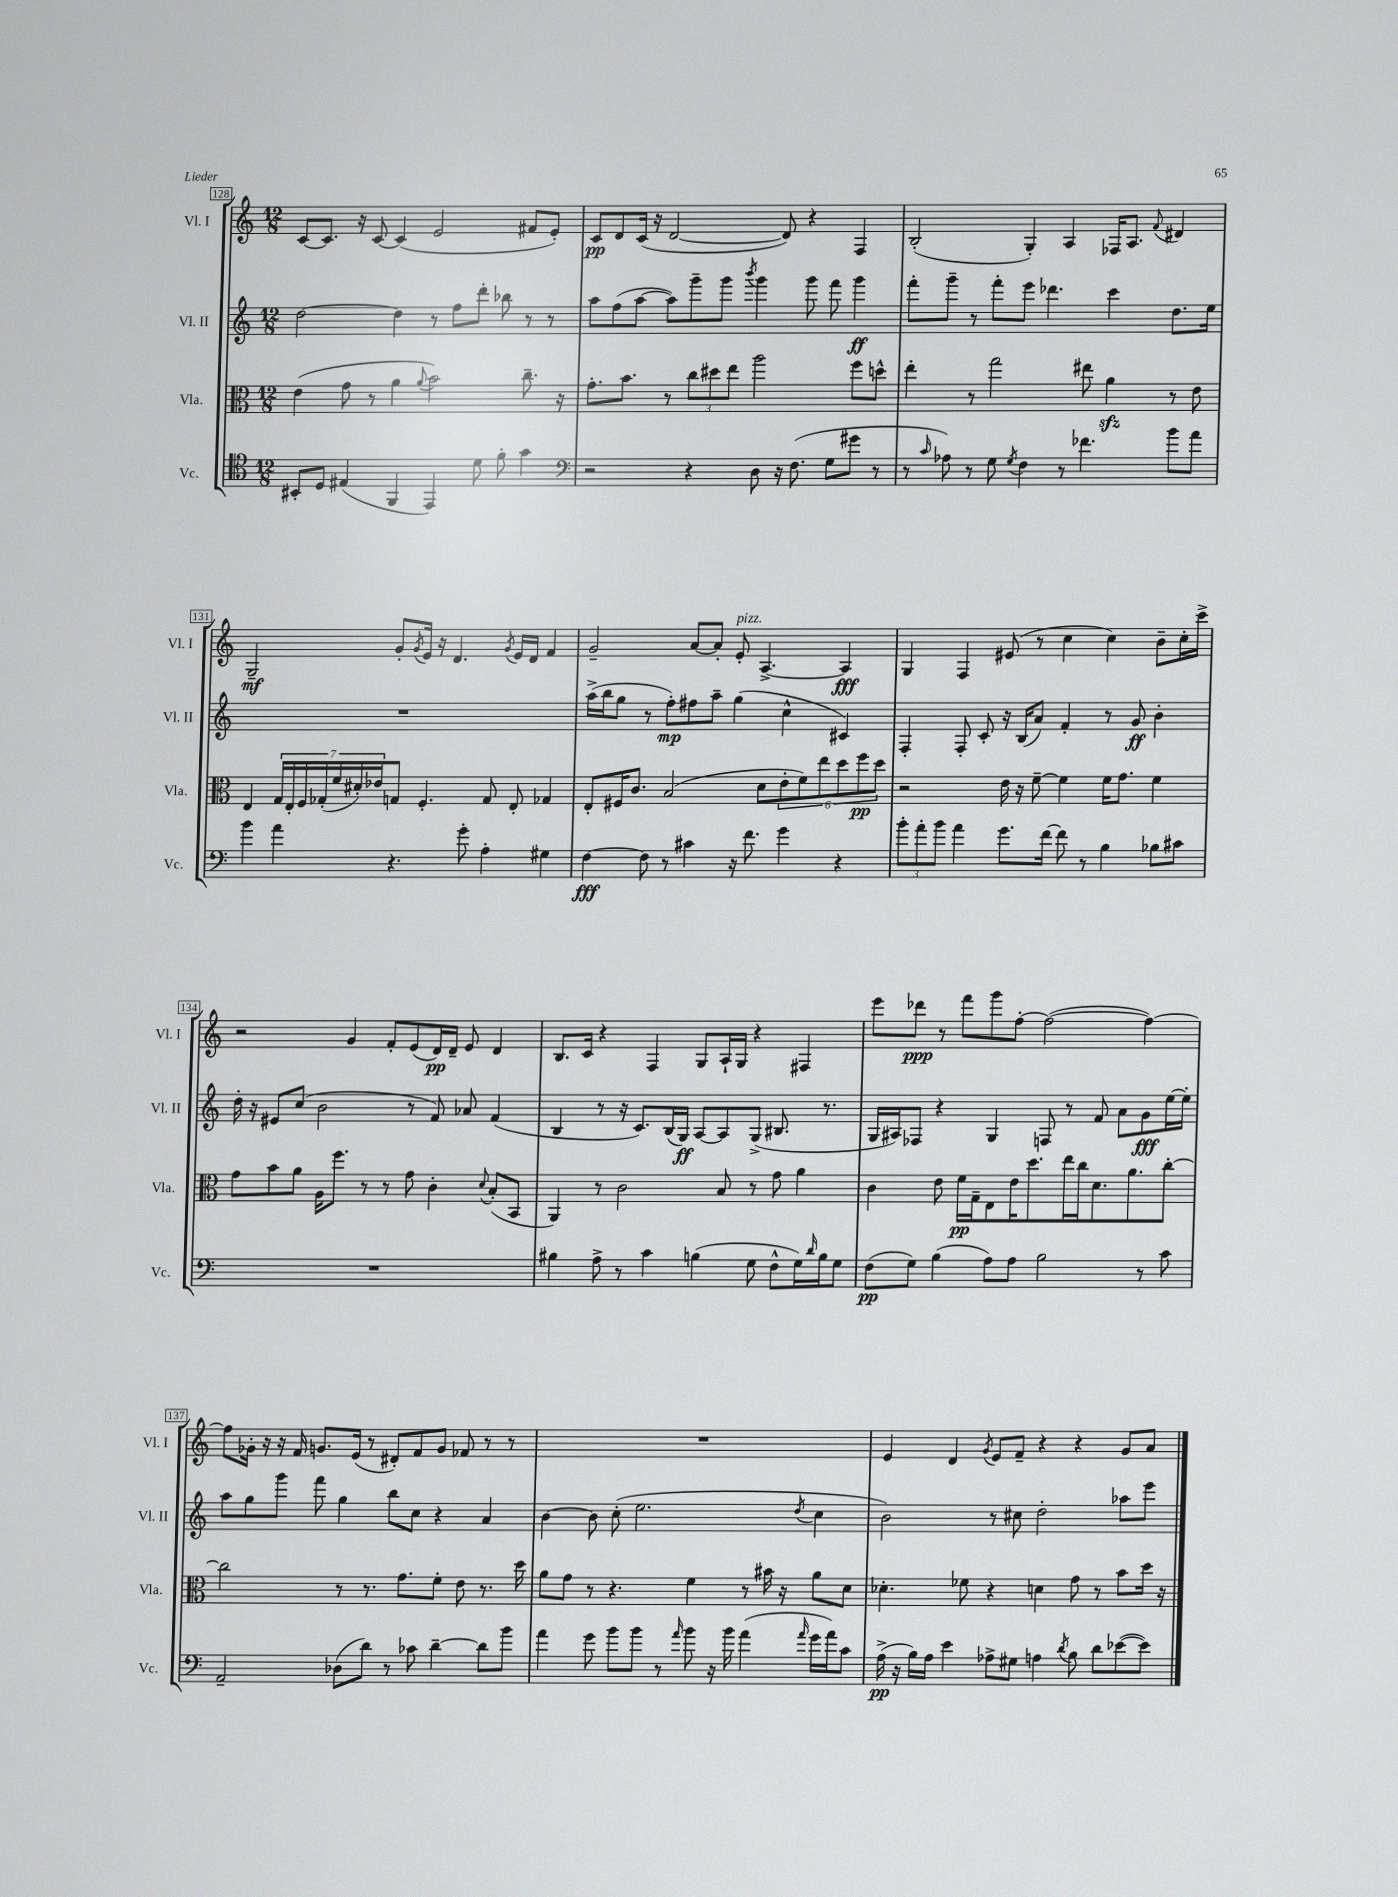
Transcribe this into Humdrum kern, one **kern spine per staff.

**kern	**kern	**kern	**kern
*staff4	*staff3	*staff2	*staff1
*clefC4	*clefC3	*clefG2	*clefG2
*k[]	*k[]	*k[]	*k[]
*M12/8	*M12/8	*M12/8	*M12/8
8BB#'/L	(4e\	[2dd\	[8c/L
8D/J	.	.	8.c/]J
(4E#/	8g\	.	.
.	.	.	16r
.	8r	.	[8c/
4FF/	4a\	4dd\]	(4c/]
.	8qqa/	.	.
4EE/)	2b\)	8r	2e/
.	.	8ff\L	.
8d\	.	8ddd'\J	.
8f'\	.	8bb-\	.
4g\	8.cc~\	8r	8f#/L
.	.	8r	8e'/J)
.	16r	.	.
=	=	=	=
*clefF4	*	*	*
2r	8.g'\L	8aa\L	8c/L
.	.	(8ff\	8d/
.	8.b\J	.	.
.	.	[8aa\J	(16c/Jk
.	.	.	16r
.	8r	8aa\]L)	[2d/
4r	12cc\L	8ggg~\	.
.	12dd#\	.	.
.	.	8ggg\J	.
.	12ee\J	.	.
.	.	8qbbb/	.
8D\	2aa\	4ggg\	.
16r	.	.	8d/])
(8.F\	.	.	.
.	.	8ggg\	4r
8G\L	.	8fff\	.
8g#\J	8ff\L	4ggg\	4F/
8r	8dd^^\J	.	.
=	=	=	=
8r	4ee'\	8fff'\L	(2B'/
16qqc/	.	.	.
8A-\)	.	8ggg~\J	.
8r	8r	8r	.
8G\	2gg\	8fff'\L	.
8qG/	.	.	.
4F\	.	8eee\J	4G'/)
.	.	4.ddd-\	.
8r	.	.	4A/
4.f-\	8ee#\	.	.
.	4a\	4ccc\	16F-/LK
.	.	.	8.A/J
.	.	.	8qqf/
8b\L	8r	8.dd\L	4d#/
8a\J	8e\	.	.
.	.	16ee\Jk	.
=	=	=	=
4b\	4E/	1.r	2G~/
4a\	28G/LL	.	.
.	28E'/	.	.
.	28F/	.	.
.	(28G-'/	.	.
.	28f/	.	.
.	28d#'/)	.	.
.	28e-/J	.	.
4.r	8G/J	.	8g'/L
.	.	.	8qg/
.	4.F'/	.	16e/Jk
.	.	.	16r
.	.	.	4.d/
8g'\	.	.	.
4A'\	8G/	.	.
.	.	.	8qg/
.	8E'/	.	16e/LL
.	.	.	16d/JJ
4G#\	4G-/	.	4f/
=	=	=	=
[4F\	8E'/L	(16aa^\LL	2g~/
.	.	16bb\J	.
.	16F#/K	8gg\J	.
.	8.c/J	.	.
8F\]	.	8r	.
8r	(2B/	8ff'\L)	.
4c#\	.	8ff#\	[8a/L
.	.	8aa~\J	8a'/]J
16r	.	(4gg\	8e'/
8.f\	.	.	.
.	8d\L	.	[4.A^/
4g\	12e'\	4cc^^\	.
.	12f\)	.	.
.	12ee\	.	.
4r	12dd\	4c#/)	4A/]
.	12ff\	.	.
.	12dd\J	.	.
=	=	=	=
12b'\L	2r	4F'/	4G/
12a'\	.	.	.
12b\J	.	.	.
4a\	.	8F'/	4F/
.	.	8c'/	.
8.g\L	16e\	16r	(8e#/
.	16r	(16B/LK	.
.	[8f~\	8a/J)	8r
[16f\Jk	.	.	.
8f\]	4f\]	4f'/	4cc\
8r	.	.	.
4B\	16f\LK	8r	4cc\)
.	8.g\J	.	.
.	.	8g/	.
8B-\L	4f\	4b'\	8b~\L
8c#\J	.	.	16cc'\L
.	.	.	16ccc^\JJ
=	=	=	=
1.r	8g\L	16dd'\	2r
.	.	16r	.
.	8b\	8e#/L	.
.	8a\J	(8cc/J	.
.	16A\LK	2b\	.
.	8.ff\J	.	.
.	.	.	4g/
.	8r	.	.
.	8r	.	8f'/L
.	8g\	8r	(8e/
.	4c'\	8f/)	16d/L)
.	.	.	16d~/JJ
.	.	8a-/	8e/
.	8qqd/	.	.
.	(8B'/L	(4f/	4d/
.	8BB/J	.	.
=	=	=	=
4B#\	4AA/)	4B/	8.B/L
.	.	.	16c/Jk
8A^\	8r	8r	4r
8r	2c\	16r	.
.	.	8.c/L)	.
4c\	.	.	4F/
.	.	(16B/L	.
.	.	16G/JJ)	.
(4B\	.	[8A/L	8G/L
.	8B/	8A/]	16A`/L
.	.	.	16G/JJ
8G\	8r	(8G^/J	4r
8F^^\L	8g\	8.B#/	.
16G\L)	4a\	.	4F#/
16qqd/	.	.	.
16B\J	.	8.r	.
8G\J	.	.	.
=	=	=	=
(8F\L	4c\	16G/LL	8eee\L
.	.	16A#/J)	.
8G\J)	.	8F-/J	8ddd-\J
(4B\	8e\	4r	8r
.	16f\LL	.	8fff\L
.	16G~\J	.	.
8A\L)	8E\	4G/	8ggg\
8A\J	16e\K	.	[8ff'\J
.	8.dd\	.	.
2B\	.	8F/	(2ff\_
.	16ee\L	8r	.
.	16cc\J	.	.
.	8.d\	8f/	.
.	.	8a\L	.
.	8.a\	.	.
8r	.	8g\	4ff\_)
8c\	[8cc'\J	[16ee\L	.
.	.	16ee'\]JJ	.
=	=	=	=
2AA~/	2cc\]	8aa\L	8ff\]L
.	.	8gg\	16g-'\Jk
.	.	.	16r
.	.	8ggg\J	16r
.	.	.	16f/
.	.	8fff\	8.g/L
(8D-\L	8r	4gg\	.
.	.	.	(16e/Jk
8d\J)	8.r	.	8r
8r	.	8bb\L	8d#'/L)
.	8.g\L	.	.
8c-\	.	8cc\J	8f/
[4d~\	8f'\J	4r	8g/J
.	8e\	.	8f-/
8d\]L	8.r	4a/	8r
8b\J	.	.	8r
.	16dd\	.	.
=	=	=	=
4a\	8a\L	[4b\	1.r
.	8g\J	.	.
8g\	8r	8b\]	.
8b\L	4.r	(8cc'\	.
8b\J	.	2.ee\	.
8r	.	.	.
16qqa/	.	.	.
8b\	4f\	.	.
16r	.	.	.
16b\	.	.	.
(4a\	8r	.	.
.	16b#\	.	.
.	16r	.	.
16qqa/	.	8qdd/	.
16g\LL	8a\L	4cc\	.
16a\J)	.	.	.
8c\J	8d\J	.	.
=	=	=	=
(16A^\	4.d-'\	2b\)	4e/
16r	.	.	.
16B\LL)	.	.	.
16A\JJ	.	.	.
4e\	.	.	4d/
.	8f-\	.	.
.	.	.	8qg/
8A-^\L	4r	8r	8e/L
8G#\J	.	8cc#\	8f~/J
4A\	4d\	2dd'\	4r
8qd/	.	.	.
8B\	8g\	.	4r
8d\L	8r	.	.
([8e-\	8b\L	8aa-\L	8g/L
8e-\]J)	16dd\Jk	8eee\J	8a/J
.	16r	.	.
==	==	==	==
*-	*-	*-	*-
